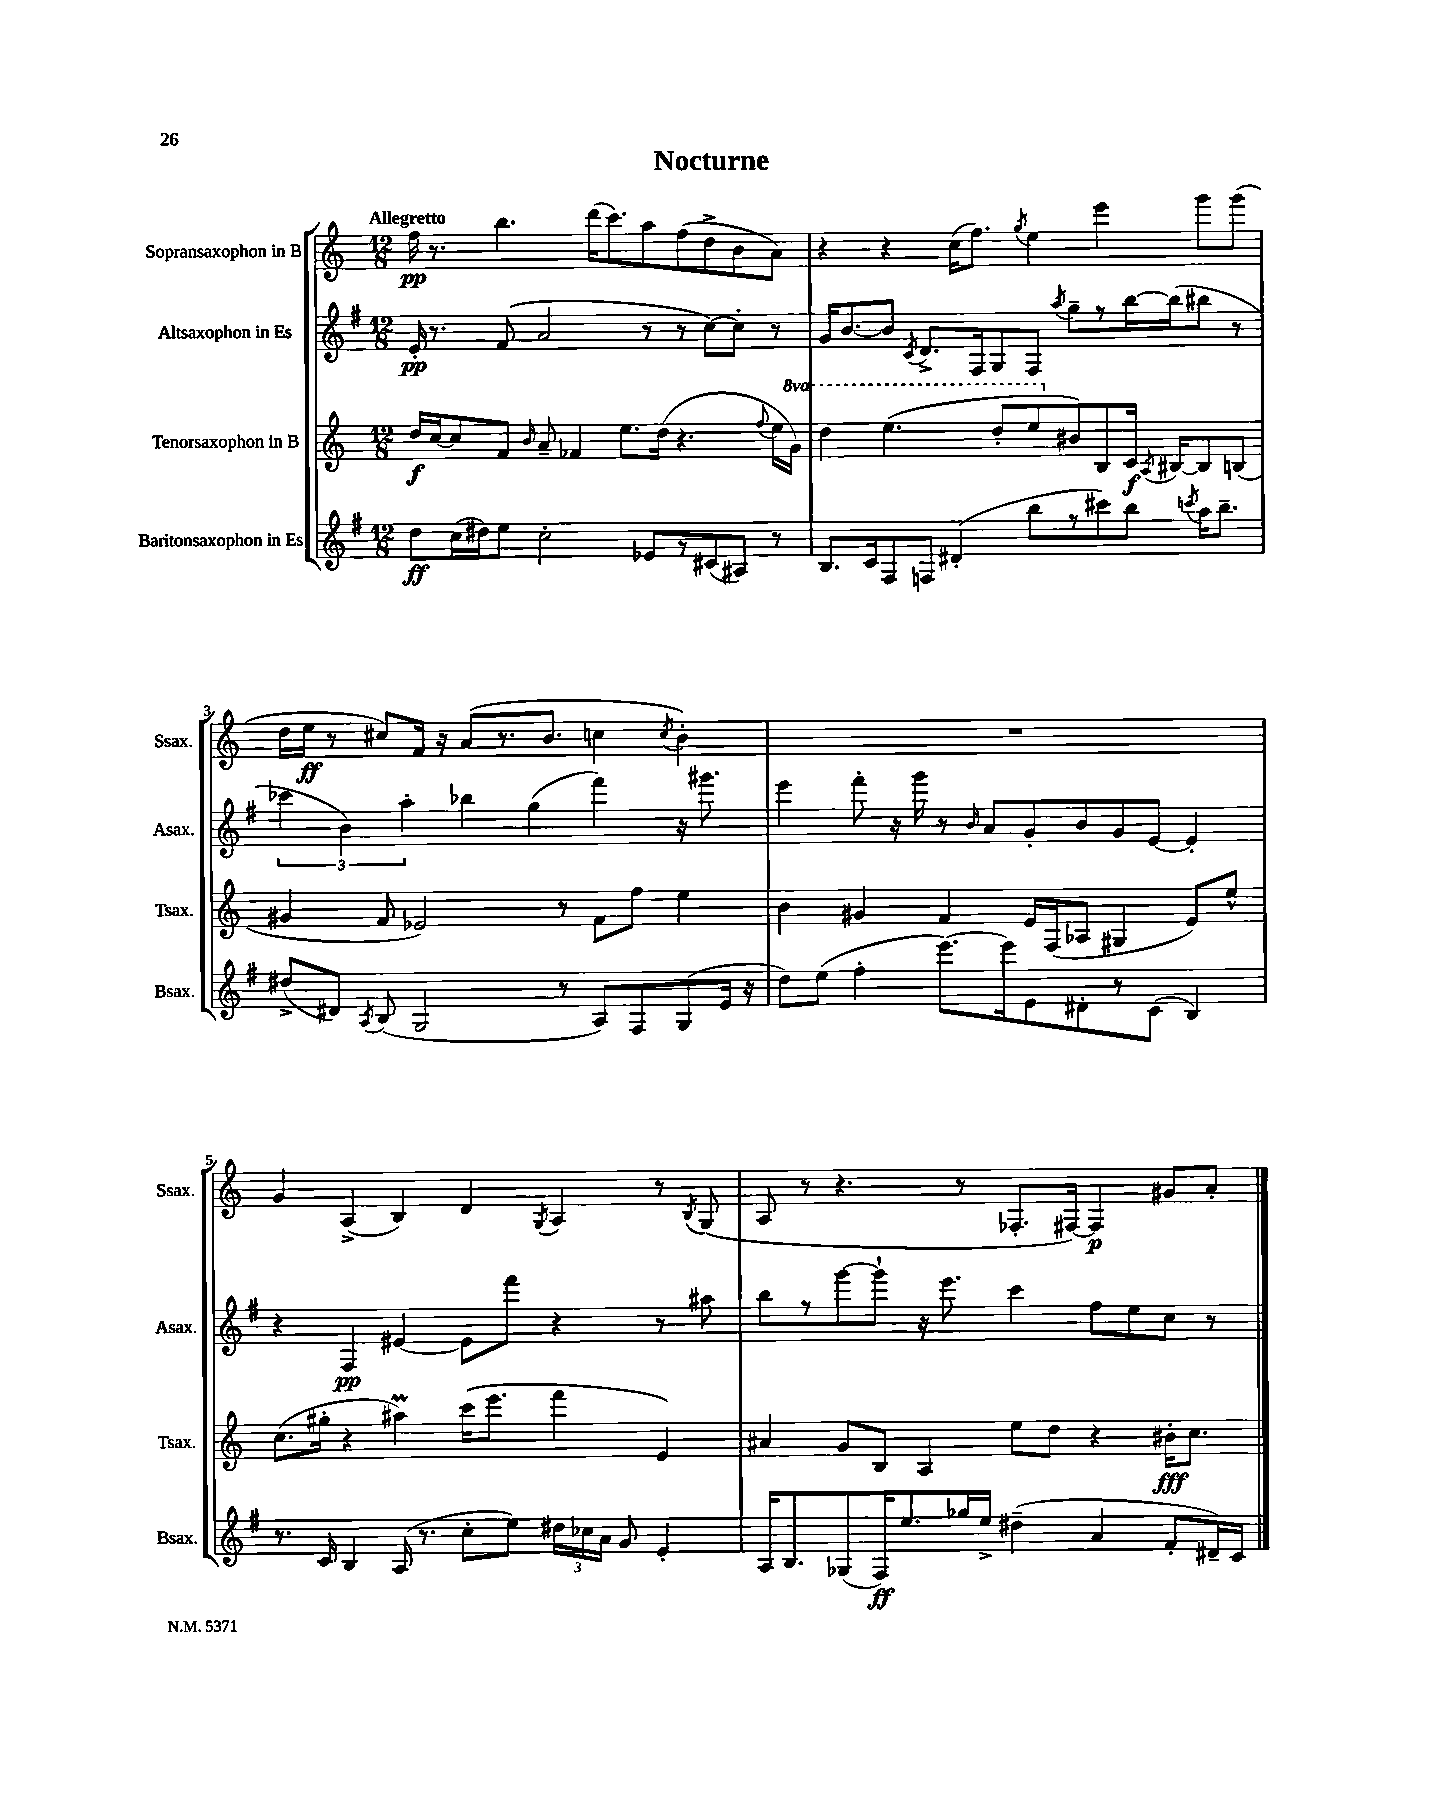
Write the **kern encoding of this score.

**kern	**kern	**kern	**kern
*staff4	*staff3	*staff2	*staff1
*clefG2	*clefG2	*clefG2	*clefG2
*k[f#]	*k[]	*k[f#]	*k[]
*M12/8	*M12/8	*M12/8	*M12/8
8dd	16dd	16e'	16ff
.	[16cc	8.r	8.r
(16cc	8cc]	.	.
16dd#)	.	.	.
8ee	8f	(8f#	4.bb
.	16qqb	.	.
2cc'	8a~	2a	.
.	4f-	.	.
.	.	.	(16ddd
.	.	.	8.ccc)
.	8.ee	.	.
8e-	.	8r	8aa
.	(16dd	.	.
8r	4.r	8r	(8ff
(8c#	.	[8cc)	8dd^
8A#)	.	8cc']	8b
.	8qqff	.	.
8r	16ee	8r	8a)
.	16gg)	.	.
=	=	=	=
8.B	4ddd	16g	4r
.	.	[8.b	.
16c	.	.	.
8F#	(4.eee	8b]	4r
.	.	8qc	.
8F	.	8.d^	.
(4d#'	.	.	(16cc
.	.	16F#	8.ff)
.	8ddd'	8G	.
.	.	.	8qgg
8bb	8eee	8F#	4ee
.	.	8qaa	.
8r	8b#)	8gg~	.
8ccc#)	8B	8r	4eee
8bb	16c	[16bb	.
.	8qA	.	.
.	[16B#	(16bb]	.
8qccc	.	.	.
16aa	8B#]	8bb#	8ggg
8.bb~	.	.	.
.	(8B	8r	(8ggg
=	=	=	=
(8dd#^	4g#	6ccc-	16dd
.	.	.	16ee
8d#)	.	.	8r
.	.	6b)	.
8qA	.	.	.
(8B	8f	.	8cc#)
.	.	6aa'	.
2G	2e-)	.	16f
.	.	.	16r
.	.	4bb-	(8a
.	.	.	8.r
.	.	(4gg	.
.	.	.	8.b
8r	8r	.	.
8A)	8f	4fff#)	4cc
8F#	8ff	.	.
.	.	.	8qcc
(8G	4ee	16r	4b')
.	.	8.ggg#	.
16e	.	.	.
16r	.	.	.
=	=	=	=
8dd)	4b	4eee	1.r
(8ee	.	.	.
4ff#'	4g#	8fff#'	.
.	.	16r	.
.	.	16ggg	.
[8.eee)	4f	8r	.
.	.	16qqb	.
.	.	8a	.
16eee]	.	.	.
8e	16e	8g'	.
.	(16F	.	.
8d#'	8A-	8b	.
8r	4G#	8g	.
(8c	.	[8e	.
4B)	8e)	4e']	.
.	8ee^^	.	.
=	=	=	=
8.r	(8.cc	4r	4g
16c	16gg#'	.	.
4B	4r	4F#	(4A^
(16A	4aa#)	[4e#	4B)
8.r	.	.	.
8cc'	(16ccc	8e#]	4d
.	8.eee	.	.
8ee)	.	8fff#	.
.	.	.	8qG
24dd#	4fff	4r	4A
24cc-	.	.	.
24a	.	.	.
8g	.	.	.
4e'	4e)	8r	8r
.	.	.	8qB
.	.	8aa#	(8G
=	=	=	=
16A	4a#	8bb	8A
8.B	.	.	.
.	.	8r	8r
(8G-	8g	[8ggg	4.r
16F#)	8B	8ggg`]	.
8.ee	.	.	.
.	4A	16r	.
.	.	8.eee	.
16gg-	.	.	8r
16ee^	.	.	.
(4dd#~	8ee	4ccc	8.F-'
.	8dd	.	.
.	.	.	[16F#)
4a	4r	8ff#	4F#]
.	.	8ee	.
8f#'	16b#'	8cc	8g#
.	8.cc	.	.
16d#~)	.	8r	8a'
16c	.	.	.
==	==	==	==
*-	*-	*-	*-
